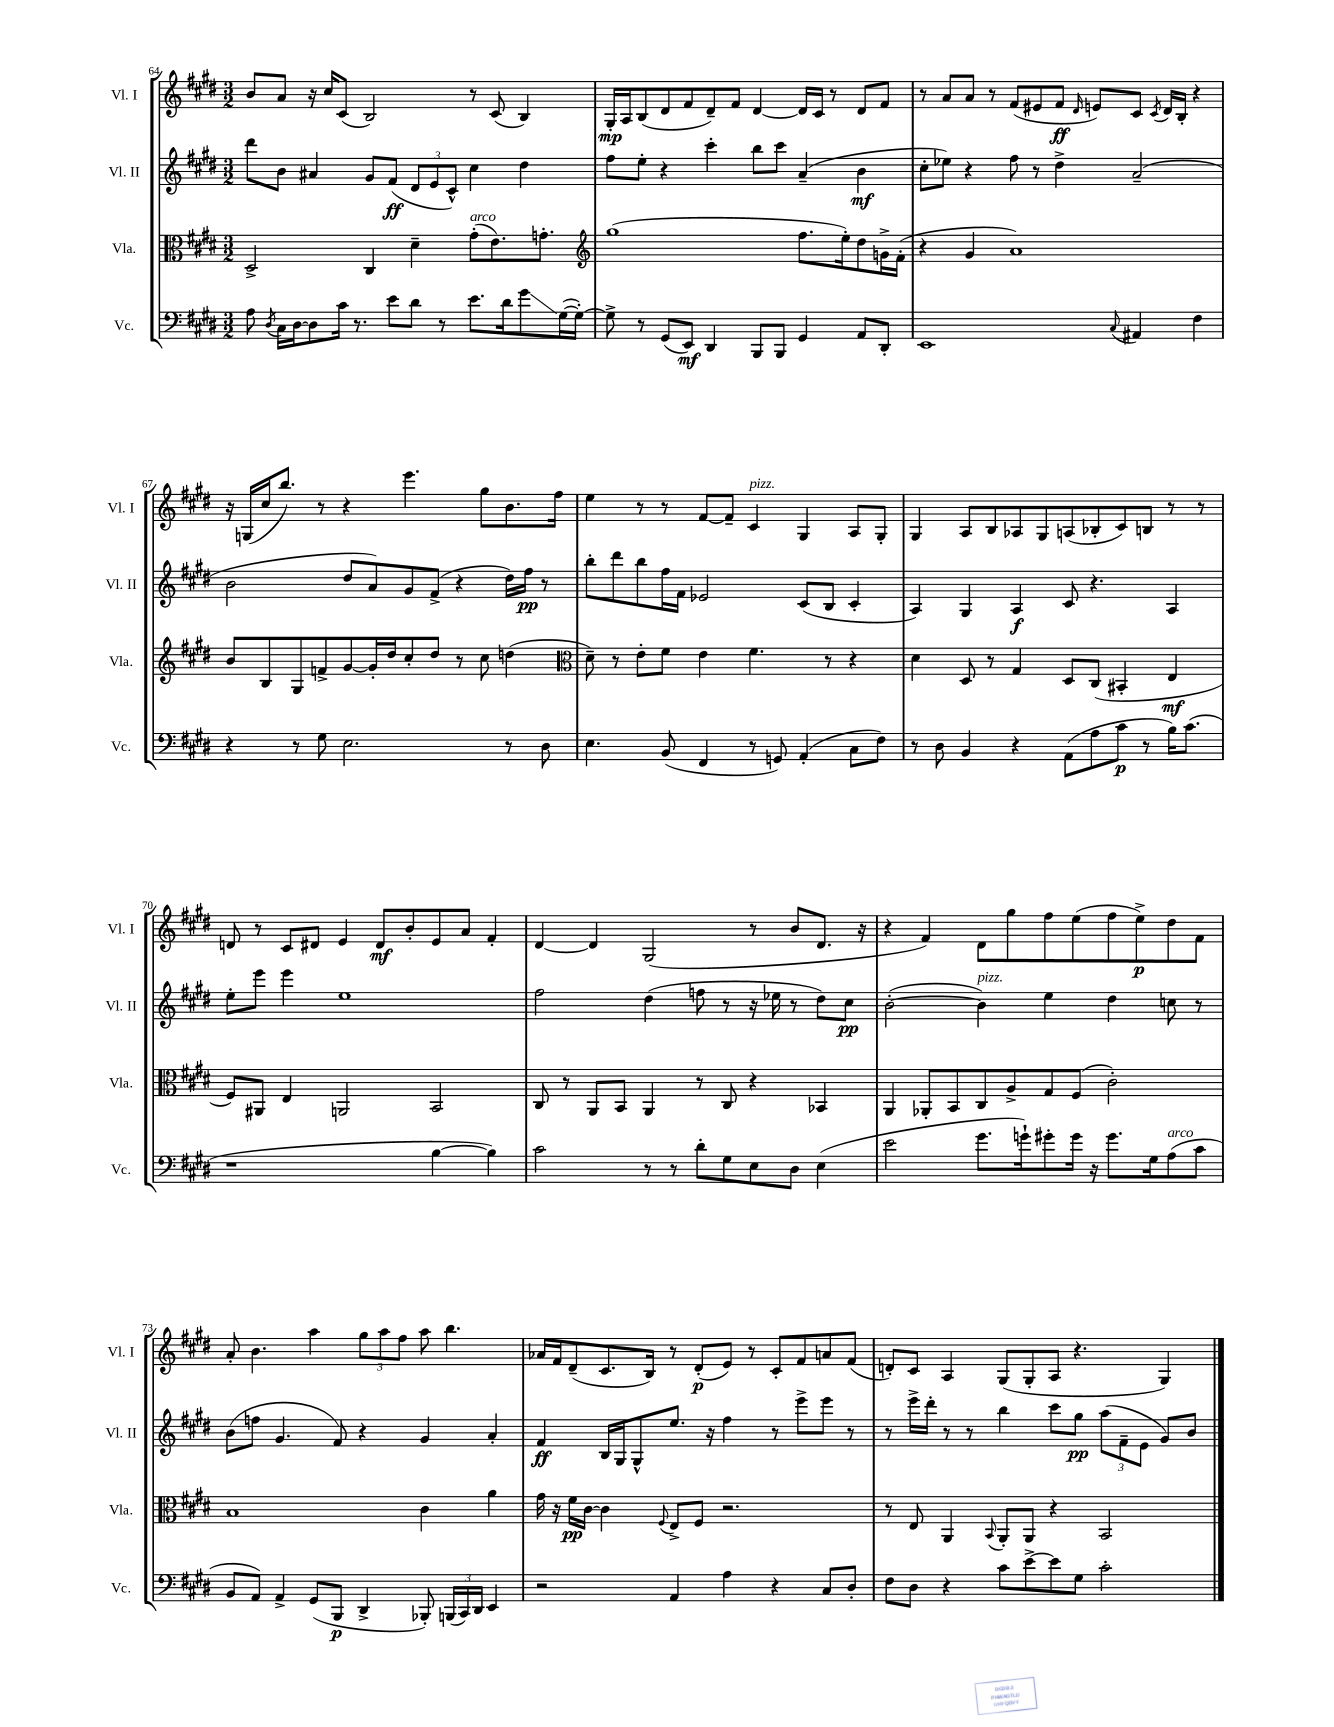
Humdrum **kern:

**kern	**kern	**kern	**kern
*staff4	*staff3	*staff2	*staff1
*clefF4	*clefC3	*clefG2	*clefG2
*k[f#c#g#d#]	*k[f#c#g#d#]	*k[f#c#g#d#]	*k[f#c#g#d#]
*M3/2	*M3/2	*M3/2	*M3/2
8A	2D#^	8ddd#	8b
8qD#	.	.	.
16C#	.	8b	8a
[16D#	.	.	.
8D#]	.	4a#	16r
.	.	.	16cc#
16c#	.	.	(8c#
8.r	.	.	.
.	4C#	8g#	2B)
8e	.	(8f#	.
8d#	4d#~	12d#	.
.	.	12e	.
8r	.	.	.
.	.	12c#^^)	.
8.e	(8g#'	4cc#	8r
.	8.e)	.	(8c#
16d#	.	.	.
8g#	.	4dd#	4B)
.	8.g'	.	.
([16G#	.	.	.
16G#'_)	.	.	.
=	=	=	=
*	*clefG2	*	*
8G#^]	(1gg#	8ff#	16G#'
.	.	.	16A
8r	.	8ee'	(8B
(8GG#	.	4r	8d#
8EE)	.	.	8f#
4DD#	.	4ccc#'	8d#~)
.	.	.	8f#
8BBB	.	8bb	[4d#
8BBB	.	8ccc#	.
4GG#	8.ff#	(4a~	16d#]
.	.	.	16c#
.	.	.	8r
.	16ee')	.	.
8AA	8dd#	4b	8d#
8DD#'	16g^	.	8f#
.	(16f#'	.	.
=	=	=	=
1EE	4r	8cc#'	8r
.	.	8ee-)	8a
.	4g#	4r	8a
.	.	.	8r
.	1a)	8ff#	(8f#
.	.	8r	8e#
.	.	4dd#^	8f#
.	.	.	16qqd#
.	.	.	8e)
8qqC#	.	.	.
4AA#	.	(2a~	8c#
.	.	.	8qc#
.	.	.	16d#
.	.	.	16B'
4F#	.	.	4r
=	=	=	=
4r	8b	2b	16r
.	.	.	(16G
.	8B	.	16cc#
.	.	.	8.bb)
8r	8G#	.	.
8G#	8f^	.	8r
2.E	[8g#	8dd#	4r
.	16g#']	8a)	.
.	16dd#	.	.
.	8cc#'	8g#	4.eee
.	8dd#	(8f#^	.
.	8r	4r	.
.	8cc#	.	8gg#
8r	(4dd	16dd#)	8.b
.	.	16ff#	.
8D#	.	8r	.
.	.	.	16ff#
=	=	=	=
*	*clefC3	*	*
4.E	8d#~)	8bb'	4ee
.	8r	8ddd#	.
.	8e'	8bb	8r
(8BB	8f#	16ff#	8r
.	.	16f#	.
4FF#	4e	2e-	[8f#
.	.	.	8f#~]
8r	4.f#	.	4c#
8GG)	.	.	.
(4AA'	.	(8c#	4G#
.	8r	8B	.
8C#	4r	4c#'	8A
8F#)	.	.	8G#'
=	=	=	=
8r	4d#	4A)	4G#
8D#	.	.	.
4BB	8D#	4G#	8A
.	8r	.	8B
4r	4G#	4A	8A-
.	.	.	8G#
(8AA	8D#	8c#	(8A
8A	(8C#	4.r	8B-'
8c#	4BB#'	.	8c#)
8r	.	.	8B
16B)	4E	4A	8r
(8.c#	.	.	.
.	.	.	8r
=	=	=	=
1r	8F#)	8ee'	8d
.	8AA#	8eee	8r
.	4E	4eee	8c#
.	.	.	8d#
.	2AA	1ee	4e
.	.	.	8d#
.	.	.	8b'
[4B	2BB	.	8e
.	.	.	8a
4B])	.	.	4f#'
=	=	=	=
2c#	8C#	2ff#	[4d#
.	8r	.	.
.	8AA	.	4d#]
.	8BB	.	.
8r	4AA	(4dd#	(2G#
8r	.	.	.
8d#'	8r	8ff	.
8G#	8C#	8r	.
8E	4r	16r	8r
.	.	16ee-	.
8D#	.	8r	8b
(4E	4BB-	8dd#)	8.d#
.	.	8cc#	.
.	.	.	16r
=	=	=	=
2e	4AA	([2b'	4r
.	8AA-'	.	4f#)
.	8BB	.	.
8.g#	8C#	4b])	8d#
.	8A^	.	8gg#
16g`)	.	.	.
8g#'	8G#	4ee	8ff#
16g#	(8F#	.	(8ee
16r	.	.	.
8.g#	2c#')	4dd#	8ff#
.	.	.	8ee^)
16G#	.	.	.
(8A	.	8cc	8dd#
8c#	.	8r	8f#
=	=	=	=
8BB	1B	(8b	8a'
8AA)	.	8ff	4.b
4AA^	.	4.g#	.
(8GG#	.	.	4aa
8BBB	.	8f#)	.
4DD#^	.	4r	12gg#
.	.	.	12aa
.	.	.	12ff#
8BBB-')	4c#	4g#	8aa
(24BBB	.	.	4.bb
24CC#)	.	.	.
24DD#	.	.	.
4EE	4a	4a'	.
=	=	=	=
2r	16g#	4f#	16a-
.	16r	.	16f#
.	16f#	.	(8d#~
.	[16c#	.	.
.	4c#]	16B	8.c#
.	.	16G#	.
.	.	8G#^^	.
.	.	.	16B)
.	8qqF#	.	.
4AA	8E^	8.ee	8r
.	8F#	.	(8d#'
.	.	16r	.
4A	2.r	4ff#	8e)
.	.	.	8r
4r	.	8r	8c#'
.	.	8eee^	8f#
8C#	.	8eee	8a
8D#'	.	8r	(8f#
=	=	=	=
8F#	8r	8r	8d')
8D#	8E	16eee^	8c#
.	.	16ddd#'	.
4r	4AA	8r	4A
.	.	8r	.
.	8qqBB	.	.
8c#	8AA'	4bb	(8G#
[8e^	8AA	.	8G#'
8e]	4r	8ccc#	8A
8G#	.	8gg#	4.r
2c#'	2BB	(12aa	.
.	.	12f#~	.
.	.	12e	.
.	.	8g#)	4G#)
.	.	8b	.
==	==	==	==
*-	*-	*-	*-
